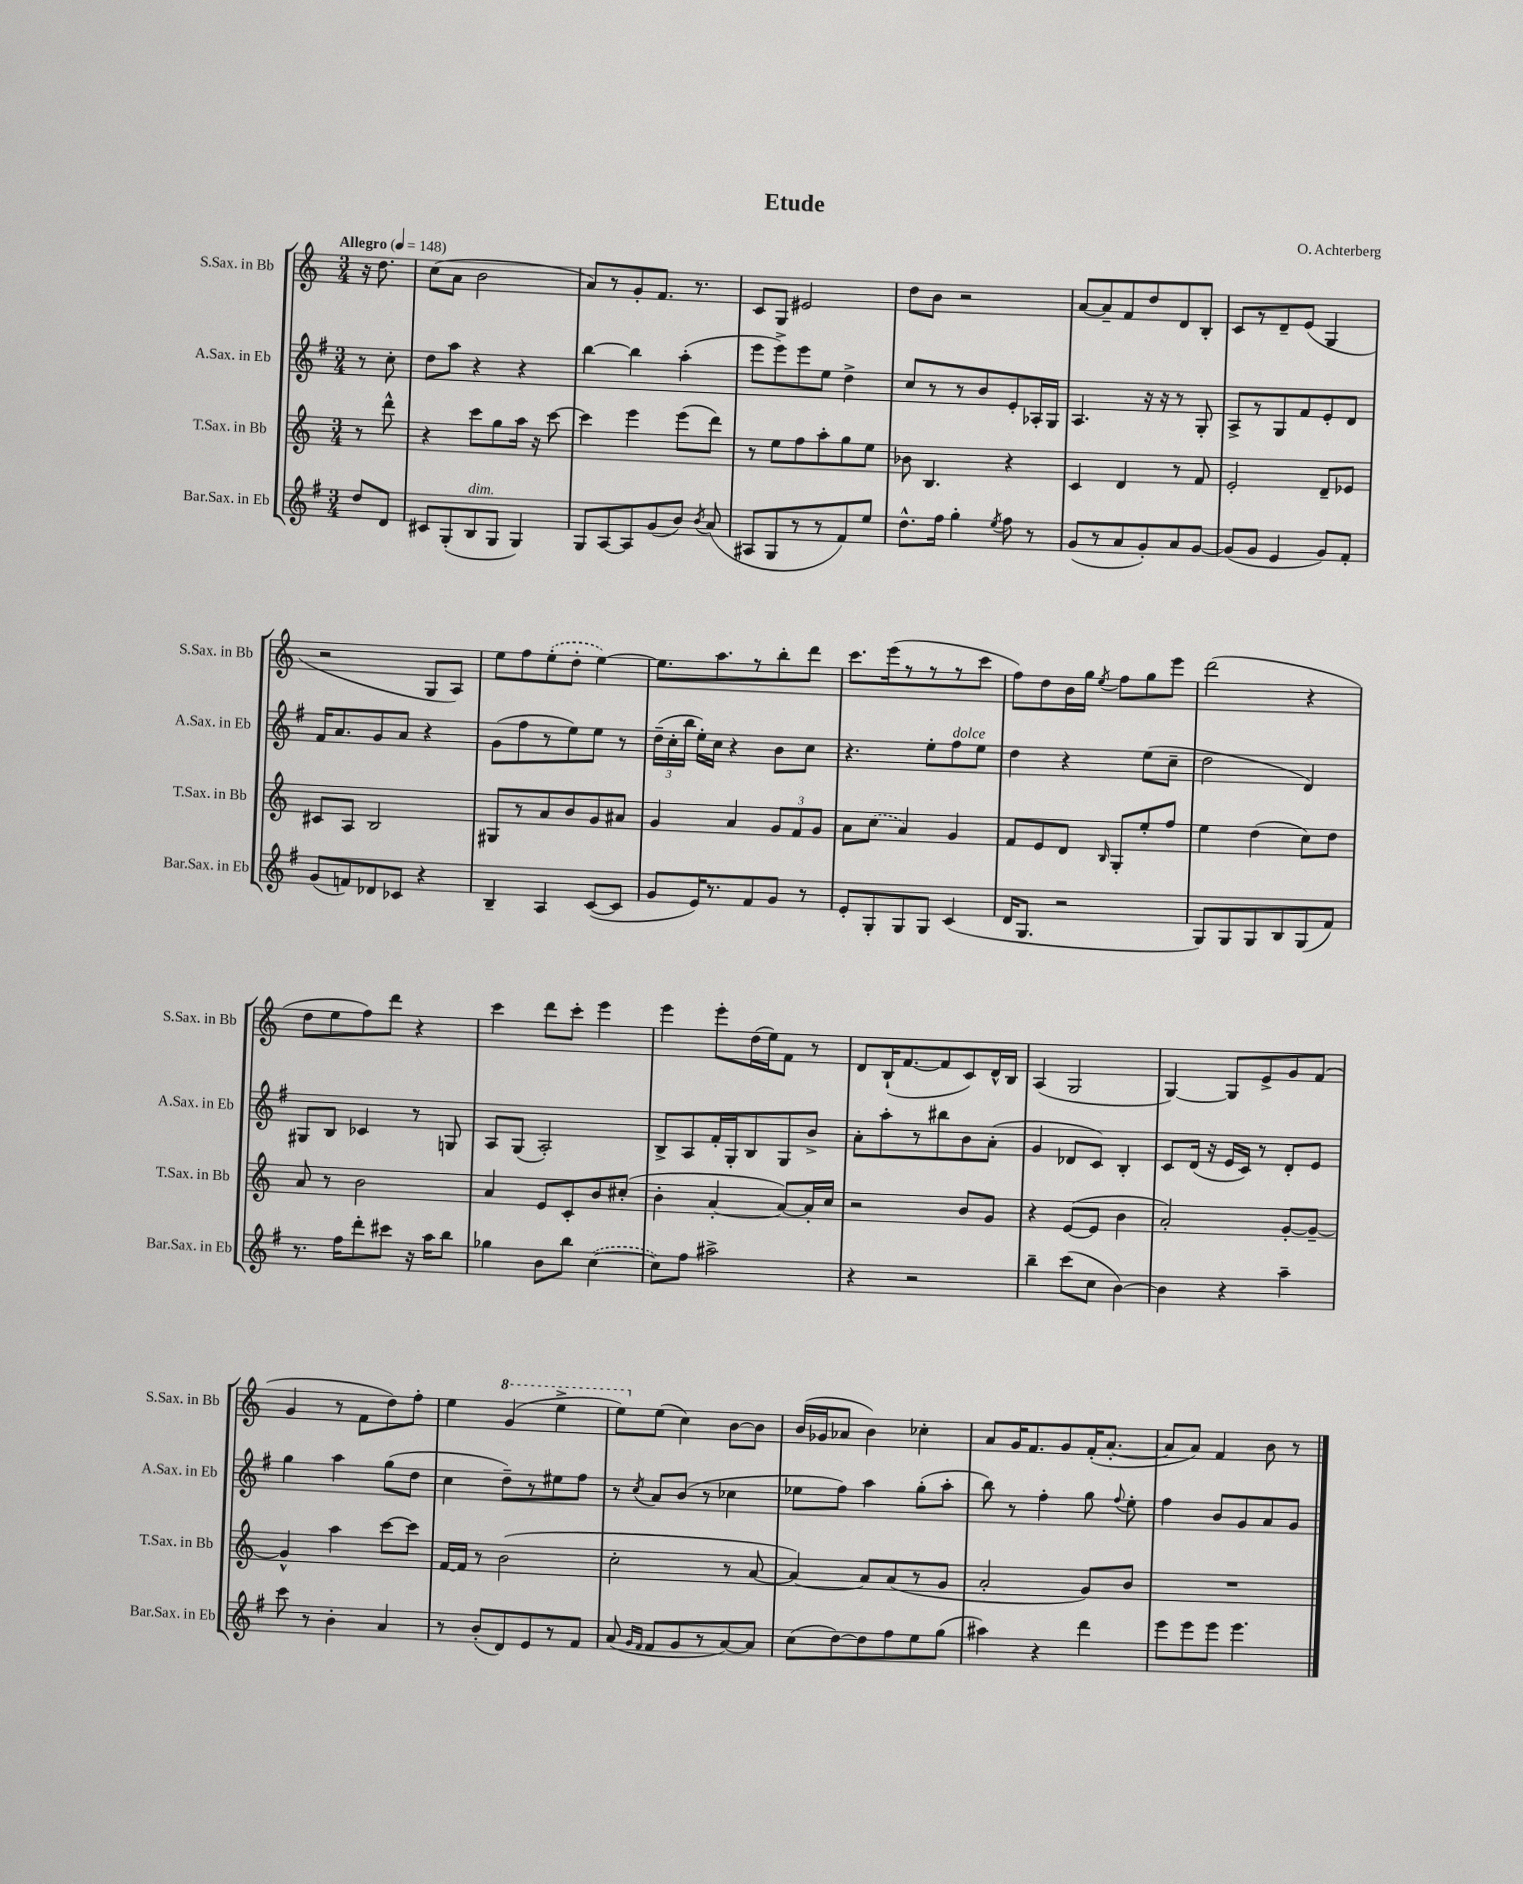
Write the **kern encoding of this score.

**kern	**kern	**kern	**kern
*staff4	*staff3	*staff2	*staff1
*clefG2	*clefG2	*clefG2	*clefG2
*k[f#]	*k[]	*k[f#]	*k[]
*M3/4	*M3/4	*M3/4	*M3/4
*MM148	*MM148	*MM148	*MM148
8dd	8r	8r	16r
.	.	.	8.dd
8d	8ddd^^	8cc'	.
=	=	=	=
8c#	4r	8dd	(8cc
(8G'	.	8aa	8a
8B	8ccc	4r	2b
8G	8gg	.	.
4G)	16aa	4r	.
.	16r	.	.
.	[8ccc	.	.
=	=	=	=
8G	4ccc]	[4bb	8a)
[8A	.	.	8r
8A]	4eee	4bb]	8g'
(8g	.	.	8.f
8b)	(8eee	(4aa'	.
.	.	.	8.r
8qb	.	.	.
(8a	8ddd)	.	.
=	=	=	=
8A#	8r	8eee	8c
8G	8ee	8eee^)	8G
8r	8ff	8eee	2e#
8r	8aa'	8ee	.
8f#)	8gg	4dd^	.
8ee	8ee	.	.
=	=	=	=
8.dd^^	8b-	8cc	8dd
.	4.B	8r	8b
16ff#	.	.	.
4gg'	.	8r	2r
.	.	8b	.
8qee	.	.	.
8ff#	4r	8e'	.
8r	.	16A-'	.
.	.	16G	.
=	=	=	=
(8g	4c	4.A	[8a
8r	.	.	8a~]
8a	4d	.	8f
8g')	.	16r	8dd
.	.	16r	.
8a	8r	8r	8d
[8g	8f	8G'	8B'
=	=	=	=
(8g]	2e'	8A^	8c
8g	.	8r	8r
4e	.	8G	8d~
.	.	8f#	(8e
8g)	8d~	8e'	4G
8f#'	8e-	8d	.
=	=	=	=
(8g	8c#	16f#	2r
.	.	8.a	.
8f)	8A	.	.
8d-	2B	8g	.
8c-	.	8a	.
4r	.	4r	8G
.	.	.	8A)
=	=	=	=
4B~	8G#	(8g	8ee
.	8r	8ff#	8ff
4A	8a	8r	(8ee'
.	8b	8ee)	8dd'
([8c	8g	8ee	[4ee)
8c]	8a#	8r	.
=	=	=	=
8g	4g	(24dd~	8.ee]
.	.	24cc'	.
.	.	24bb	.
16e)	.	16ee')	.
8.r	.	16cc	8.aa
.	4a	4r	.
8f#	.	.	8r
8g	12g	8b	8bb'
.	12f	.	.
8r	.	8cc	8ddd
.	12g	.	.
=	=	=	=
8e'	8a	4.r	8.ccc
8G'	(8cc	.	.
.	.	.	(16eee
8G	4a)	.	8r
8G	.	8ee'	8r
(4c	4g	8ff#	8r
.	.	8ee	8ccc
=	=	=	=
16d	8f	4dd	8ff)
8.G	.	.	.
.	8e	.	8dd
2r	8d	4r	16b
.	.	.	16gg
.	16qqB	.	8qee
.	8G'	.	8ff
.	8ee'	(8ee	8gg
.	8ff	8cc~	8eee
=	=	=	=
8G)	4ee	2dd	(2ddd
8G	.	.	.
8G	(4dd	.	.
8B	.	.	.
(8G	8cc)	4d)	4r
8f#)	8dd	.	.
=	=	=	=
8.r	8a	8G#	8dd
.	8r	8B	8ee
16ff#	.	.	.
8ddd'	2b	4c-	8ff)
8ccc#	.	.	8ddd
16r	.	8r	4r
16aa	.	.	.
8bb	.	8G	.
=	=	=	=
4gg-	4a	8A	4ccc
.	.	(8G	.
8b	8e	2A')	8ddd
8bb	8c'	.	8ccc'
([4cc	8b	.	4eee
.	(8cc#'	.	.
=	=	=	=
8cc])	4b'	8B^	4eee
8ff#	.	8A	.
2aa#^	[4a'	16f#'	8eee'
.	.	16G'	.
.	.	8B	(16dd
.	.	.	16ee)
.	8a_)	8G	8f
.	16a']	8b^	8r
.	16cc	.	.
=	=	=	=
4r	2r	8a'	8d
.	.	8aa'	(16B`
.	.	.	[8.f
2r	.	8r	.
.	.	8bb#	8f]
.	8b	8b	8c)
.	8g	(8a'	16d^^
.	.	.	16B
=	=	=	=
4bb~	4r	4g	(4A
(8ccc	([8e	8d-	2G
8cc	8e]	8c)	.
[4b)	4b	4B'	.
=	=	=	=
4b]	2a')	8c	[4G)
.	.	(16d	.
.	.	16r	.
4r	.	16e	8G]
.	.	16c)	.
.	.	8r	8e^
4aa~	[8g'	8d'	8g
.	8g~_	8e	(8f
=	=	=	=
8ccc	4g^^]	4gg	4g
8r	.	.	.
4b'	4aa	4aa	8r
.	.	.	8f
4a	[8ccc	(8gg	8dd)
.	8ccc]	8dd	8ff'
=	=	=	=
8r	[16f	4cc	4ee
.	16f]	.	.
(8b'	8r	.	.
8d)	(2b	8dd~)	(4gg
8e	.	8r	.
8r	.	8ee#	4eee^
8f#	.	8ff#	.
=	=	=	=
(8a	2cc'	8r	8eee)
16qqg	.	.	.
16qqf#	.	8qcc	.
8f#	.	8a	(8ee
8g	.	(8b	4cc)
8r	.	8r	.
[8a)	8r	4cc-	[8b
8a]	[8a	.	8b]
=	=	=	=
(8cc	4a_)	8ee-	(16b
.	.	.	16g-
[8dd)	.	8ff#)	8a-
8dd]	8a]	4aa	4b)
8ff#	(8a	.	.
8ee	8r	(8gg'	4cc-'
(8gg	8g	8aa'	.
=	=	=	=
4aa#)	2a'	8bb)	8a
.	.	8r	16g
.	.	.	8.f
4r	.	4ff#'	.
.	.	.	8g
4ddd	8g)	8gg	(16f'
.	.	.	[8.a'
.	.	8qqff#	.
.	8b	8ee'	.
=	=	=	=
8eee	2.r	4ff#	8a]
8eee	.	.	8a)
8eee	.	8b	4f
4.eee	.	8g	.
.	.	8a	8b
.	.	8g	8r
==	==	==	==
*-	*-	*-	*-
